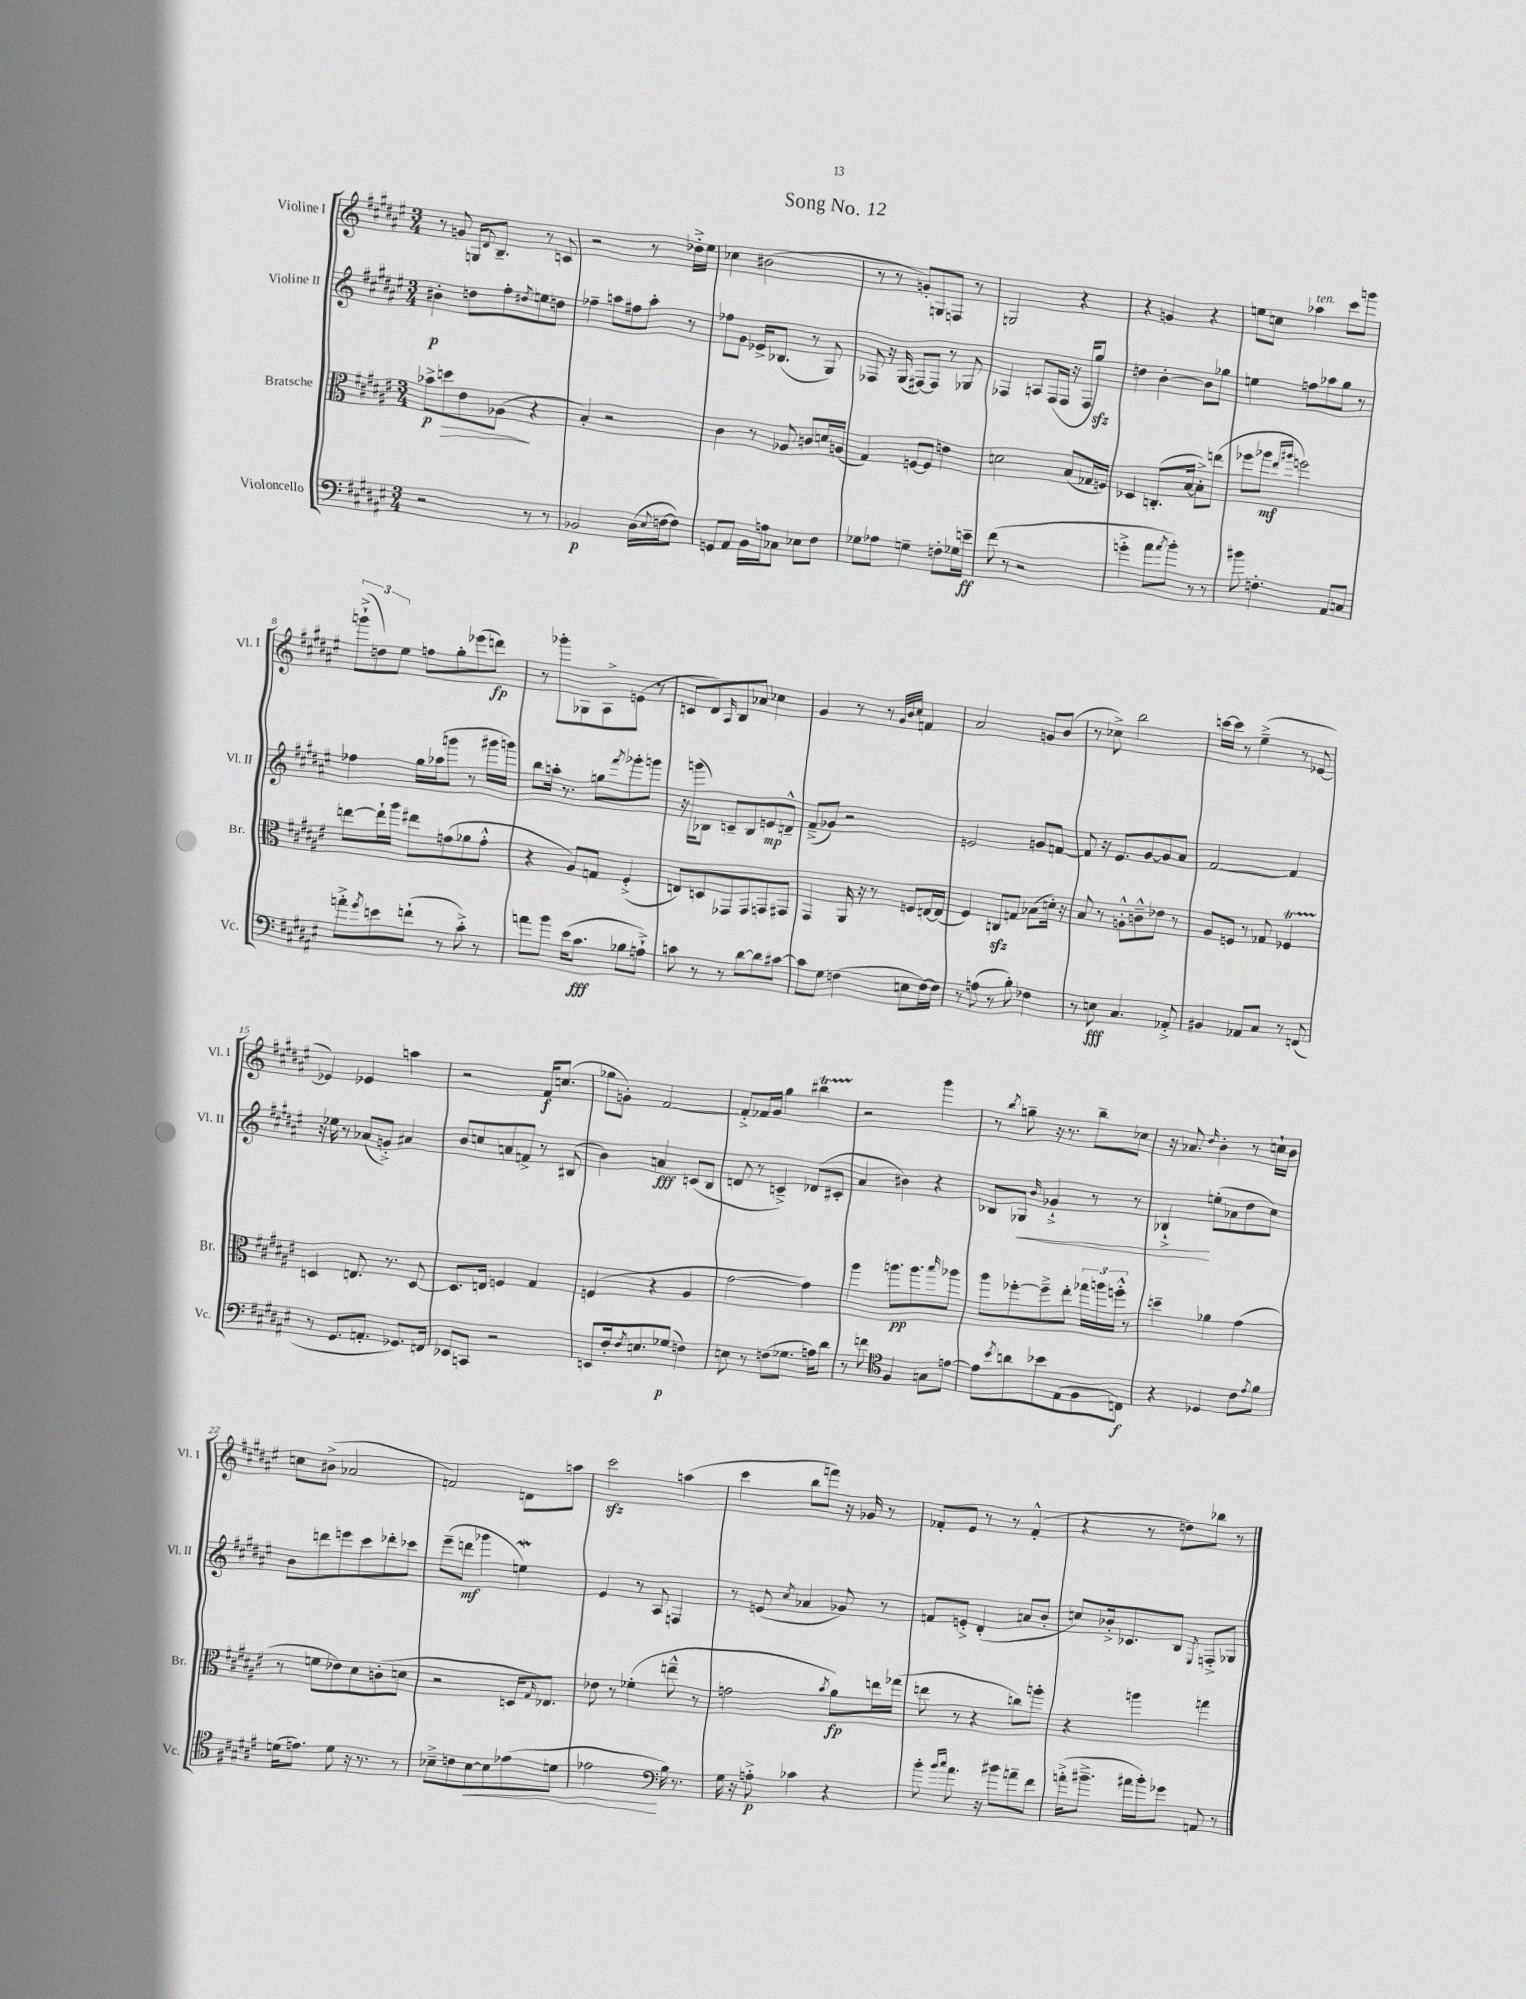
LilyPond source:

\header { title = "Song No. 12" }
<<
\new StaffGroup <<
\new Staff = "s0" \with { instrumentName = "Violine I" shortInstrumentName = "Vl. I" } {
    \clef treble \key fis \major \numericTimeSignature \time 3/4
    r8 g'8 g16 \appoggiatura { dis'8 } b8.-- r8 c'8 |
    r2 r8 des''16-.-> eis''16 |
    ces''4 bis'2( |
    r8 r8 g'8-.) g8 f8 r8 |
    g2 r4 |
    r4 g'4 r4 |
    e''8 c''8 aes''4^\markup { \italic "ten." } cis'''8 g'''8 |
    \tuplet 3/2 { g'''8-!->( d''8) eis''8 } f''8 gis''8-. ees'''8( d'''8\fp) |
    r8 ges'''8-. ges8 ais8-> e'8( r8 |
    c'8 dis'8) \grace { ais16 } b8 aes'8 ces''4 |
    gis'4 r8 r8 \grace { gis'32 b'32 cis''32 } f'4 |
    ais'2 g'8 b'8( |
    r8 ces''8->) b''2 |
    c'''16~ c'''16 r8 eis''4--->( r8 ees'8~ |
    ees'4) ees'4 a''4 |
    r2 fis'16\f c''8.( |
    ges''8 g'8-.) fis'2~ |
    fis'8-.-> fes'16 gis'16 gis''4 bis''4\startTrillSpan |
    r2\stopTrillSpan gis'''4 |
    r8 \acciaccatura { b''8 } g''8-- r16 r8. b''8-- ces''8 |
    r16 aes'8. \grace { dis''16 } b'4-. r8 c''16-! b'16 |
    c''8 bis'8->( aes'2 |
    f'2) d'8 a''8 |
    cis'''2\sfz a''4( |
    cis'''4 b''8 f'''8) r16 ges'16 r8 |
    fes'8-. eis'8 r8 r8 fes'4-.-^( |
    r4 r8 d''8) bes''8 r8 \bar "|." |
}
\new Staff = "s1" \with { instrumentName = "Violine II" shortInstrumentName = "Vl. II" } {
    \clef treble \key fis \major \numericTimeSignature \time 3/4
    bis'4-.\p d''8 fis''8-. \acciaccatura { dis''8 } e''8 d''8 |
    fes''4-- a''8 fis''8 a''8-. r8 |
    fes''8 gis'8 ees'16-> bes8.( r8 gis8) |
    fes8 r16 gis16( fis8~) fis8 r8 ges8 |
    fes4 a8 fes16( fes16 r16 fes16 gis''8\sfz) |
    d''4 b'4~-. b'8 ges''8 |
    e''4 f''8 aes''8 gis''8 r8 |
    fes''4 gis''16 aes''16( g'''8 r8 gis'''16 g'''16) |
    b''8 a''16-. r8. g''8 \acciaccatura { fis'''8 } ges'''8-. g'''8 |
    r16 g'''16( bes8) c'8-- bes8 e'8\mp d'8---^ |
    fis'8--->( ges'8) r2 |
    e'2 g'8 f'8~ |
    f'8 r16 eis'8. gis'8~ gis'8 ais'8 |
    fis'2~ fis'4 |
    r16 ees''16 r8 aes'8( g'8-.->) ais'4 |
    b'8 c''8 a'8 f'8-> r8 bis8( |
    b'4) a'4\fff c'8( b8 |
    d'8 r8 c'4--->) des'8( cis'8-. |
    ais'4 bis'4) r4 |
    bes8 ges8\< \grace { b'16 } ges'4-!-> r8 r8 |
    bes4-!->\! e''8-.( aes'8 dis''8 cis''8) |
    b'8 d'''8 e'''8 cis'''8 des'''8-. ces'''8 |
    eis'''8--( d'''8\mf ges'''4 e''4\mordent) |
    eis'4 r8 ais8 f4 |
    r8 e'8( \acciaccatura { cis''8 } aes'4 ges'8) r8 |
    f'8 e'8-.-> dis'4-.( a'8 b'8-. |
    c''8) bes'16-.-> ces'8. b8 \acciaccatura { eis8 } f8-.-> ges8 \bar "|." |
}
\new Staff = "s2" \with { instrumentName = "Bratsche" shortInstrumentName = "Br." } {
    \clef alto \key fis \major \numericTimeSignature \time 3/4
    bes'8->\p d''8\> eis'8 aes8\!( r4 |
    b4-.) r2 |
    cis'4 r8 aes8 c'8 d'16 a16( |
    gis4) f8~ f8 e'4 |
    d'2 b8( ges16 f16) |
    des4 c8.-.( b16~ b8-.->) e''8( |
    fes''8 aes''8\mf \grace { eis''16 ais''16 } f''2) |
    e''8~ e''16-! ais''16 eis''8 g'8( aes'8 g'8-.-^ |
    r4 ais8) g8 fis4-.->( |
    e8) d8 ges,8 ges,8 g,8 gis,8 |
    gis,4 ais,16 r16 r8 f8 e16~ e16( |
    fis4) c8\sfz g8 bes8( d'16-.) r16 |
    b8 r8 a8-.-^ c'8---^ ees'8 r8 |
    ais8 f8 r8 ges8 fes4\startTrillSpan |
    d4\stopTrillSpan e8. r8. d8~ |
    d8. e16 f4 gis4 |
    f4( r4 ais4 |
    gis'2~ gis'4) |
    ais''4 a''8.\pp a''8. \grace { b''16 } aes''8 |
    ais''8 fes''8~-. fes''8---> eis''8-. \tuplet 3/2 { ges''16 a''16 f''16-.-^ } r8 |
    d''4-- aes'4 gis'4( |
    r8 f'8 ees'8) dis'8 c'8-.( d'8 |
    r2 d16 \grace { gis16 } ees8.) |
    ees'8 r8 fes'4-.( e''8---^ r8 |
    g'2 \acciaccatura { b'8 } ais'8\fp) e''16 ges''16( |
    e''8 r8 r4 c''8) a''8-. |
    r4 a''4 g''4 \bar "|." |
}
\new Staff = "s3" \with { instrumentName = "Violoncello" shortInstrumentName = "Vc." } {
    \clef bass \key fis \major \numericTimeSignature \time 3/4
    r2 r8 r8 |
    bes,2\p dis16( \appoggiatura { eis8 } f16~ f8) |
    g,8 ais,8 b,16 a16 ces8 ees8 fis8 |
    ges8 aes8 g4-- f8-. ges16 e'16--\ff |
    fis'8( r8 r2 |
    g'4-.-> ais'8 \acciaccatura { ais'8 } b'8-.) r8 r8 |
    bis'8 f4.-. ais,8 c8 |
    a'8-.-> \acciaccatura { gis'8 } e'8 f'8-!( r8 cis'8-.->) r8 |
    a'8 b'8 eis'16( cis'8.\fff bes8 a8-!->) |
    c'8 r8 r8 dis'8~ dis'8 cis'8~ |
    cis'8 gis8 f4( e8 f16~) f16 |
    r8 a8( r8 b8-.) fes4 |
    r8 e8\fff cis4. aes,8-.-> |
    bis,4 aes,8 cis8 r8 f,8( |
    r8 gis,8. a,8.-. ges,8.) f,16 |
    ees,8 c,8 r2 |
    e,8 fis16-. \acciaccatura { fis8 } e8. ges8\p( f4) |
    e8 r8 f8( ges8. a16) dis'8 |
    r8 f'8 \clef tenor fis4 g8 e'8~ |
    e'8 \acciaccatura { b'8 } a'8 bes'8 eis8( fis8 c8\f) |
    r4 des4 cis'8 \acciaccatura { eis'8 } fis'8 |
    d'16( e'8.) d'8 r16 r8. r8 |
    bes8---> c'8 bes8~\< bes8 ees'8( d'8 |
    ees'2\! \clef bass b16) r8. |
    gis16 r16 a8-.->\p ces'4 r4 |
    b'8-. \grace { b'16 cis''16 } ais'8. r16 bis'8 a'8-- fis'8 |
    a'16-.->( bis'8.---> ais'16 bis'16-.) ges'8 a,8 r8 \bar "|." |
}
>>
>>
